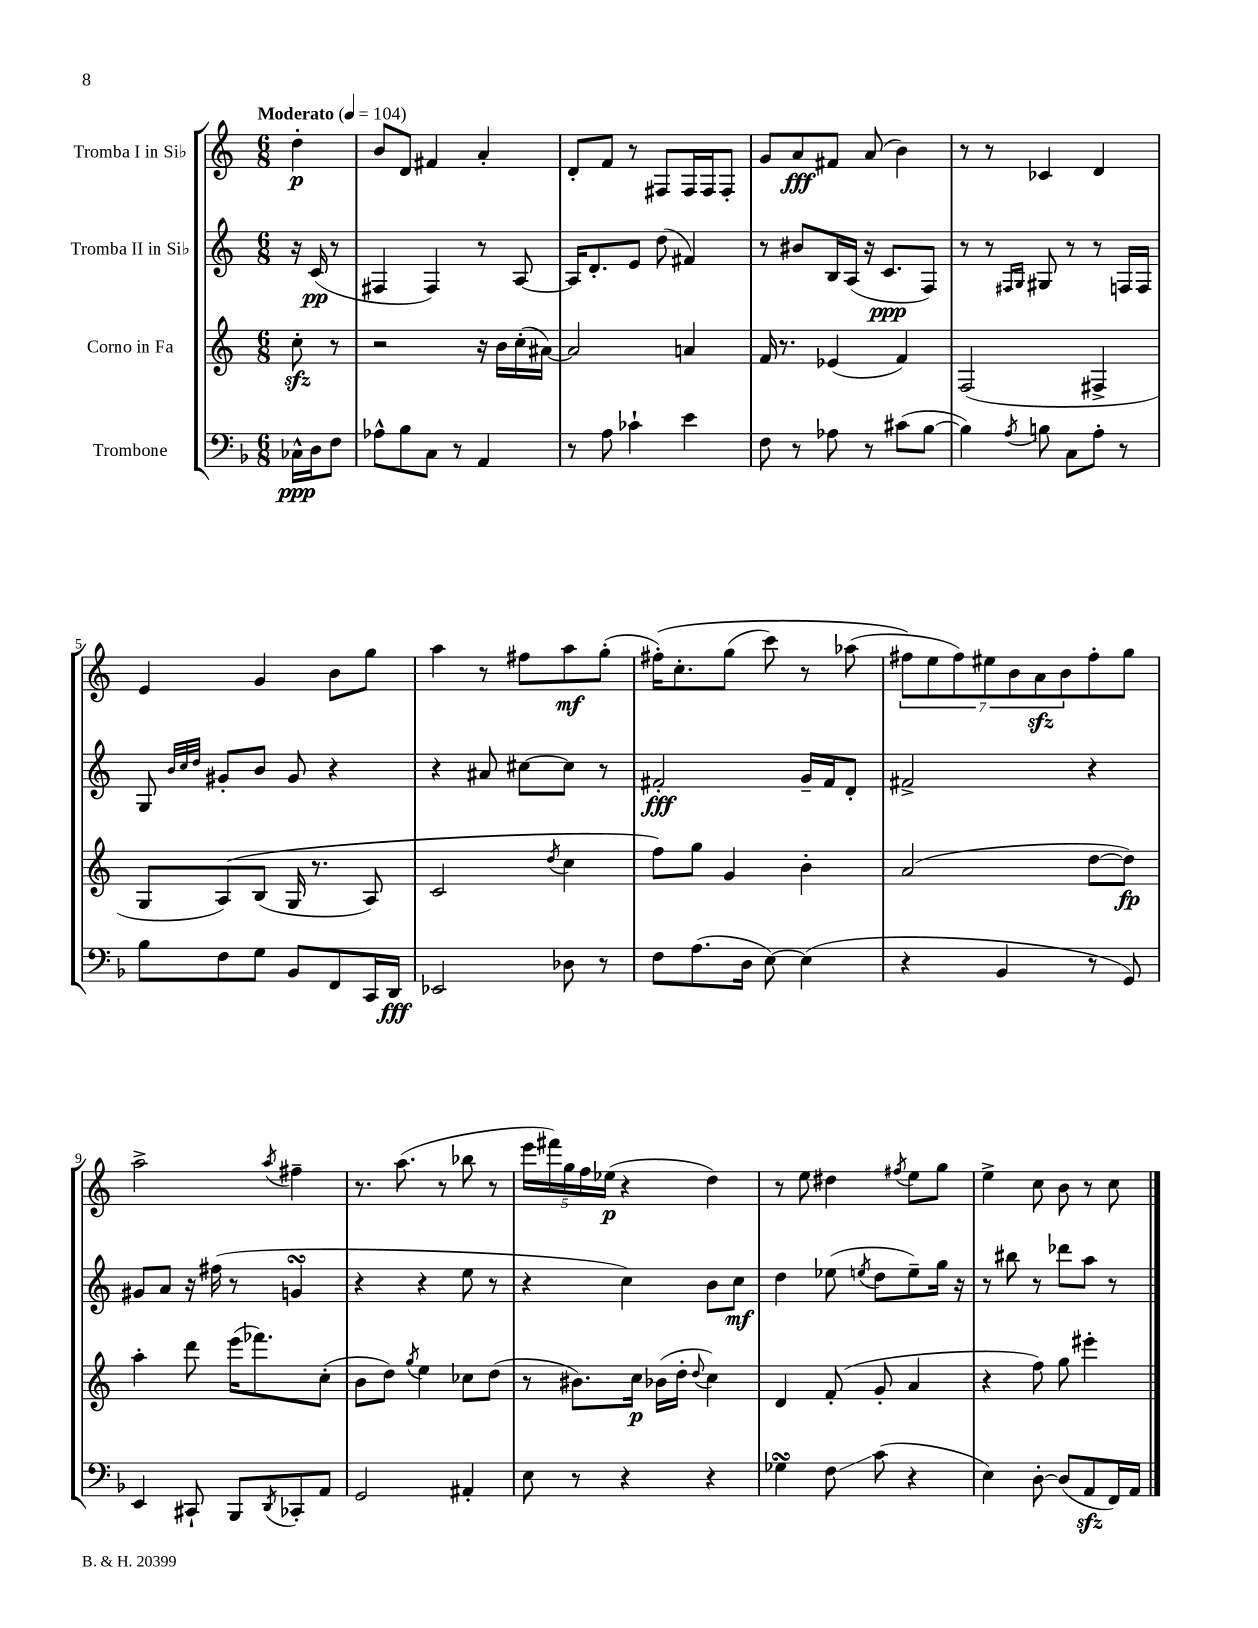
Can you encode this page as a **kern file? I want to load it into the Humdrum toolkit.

**kern	**kern	**kern	**kern
*staff4	*staff3	*staff2	*staff1
*clefF4	*clefG2	*clefG2	*clefG2
*k[b-]	*k[]	*k[]	*k[]
*M6/8	*M6/8	*M6/8	*M6/8
*MM104	*MM104	*MM104	*MM104
16C-^^	8cc'	16r	4dd'
16D	.	(16c	.
8F	8r	8r	.
=	=	=	=
8A-^^	2r	4F#	8b
8B-	.	.	8d
8C	.	4F#)	4f#
8r	.	.	.
4AA	16r	8r	4a'
.	16b	.	.
.	(16cc'	[8A	.
.	[16a#)	.	.
=	=	=	=
8r	2a#]	16A]	8d'
.	.	8.d'	.
8A	.	.	8f
4c-`	.	8e	8r
.	.	(8dd	8F#
4e	4a	4f#)	16F#
.	.	.	16F#
.	.	.	8F#'
=	=	=	=
8F	16f	8r	8g
.	8.r	.	.
8r	.	8b#	8a
8A-	(4e-	16B	8f#
.	.	(16A	.
8r	.	16r	(8a
.	.	8.c	.
(8c#	4f)	.	4b)
[8B-	.	8F)	.
=	=	=	=
4B-])	(2F	8r	8r
.	.	8r	8r
.	.	16qqF#	.
8qA	.	16qqG	.
8B	.	8G#	4c-
8C	.	8r	.
8A'	4F#^	8r	4d
8r	.	16F	.
.	.	16F	.
=	=	=	=
8B-	8G	8G	4e
.	.	32qqb	.
.	.	32qqcc	.
.	.	32qqdd	.
8F	&(8A)	8g#'	.
8G	(8B	8b	4g
8BB-	16G	8g#	.
.	8.r	.	.
8FF	.	4r	8b
16CC	8A)	.	8gg
16DD	.	.	.
=	=	=	=
2EE-	2c	4r	4aa
.	.	8a#	8r
.	.	[8cc#	8ff#
.	8qdd	.	.
8D-	4cc	8cc#]	8aa
8r	.	8r	(8gg'
=	=	=	=
8F	8ff&)	2f#'	&(16ff#')
.	.	.	8.cc'
(8.A	8gg	.	.
.	4g	.	(8gg
16D	.	.	.
[8E)	.	.	8ccc)
(4E]	4b'	16g~	8r
.	.	16f#	.
.	.	8d'	(8aa-
=	=	=	=
4r	(2a	2f#^	14ff#&)
.	.	.	14ee
.	.	.	14ff#)
.	.	.	14ee#
4BB-	.	.	.
.	.	.	14b
.	.	.	14a
.	.	.	14b
8r	[8dd	4r	8ff#'
8GG)	8dd])	.	8gg
=	=	=	=
4EE	4aa'	8g#	2aa^
.	.	8a	.
8CC#`	8ddd	16r	.
.	.	(16ff#	.
8BBB-	(16eee	8r	.
.	8.fff-)	.	.
8qDD	.	.	8qaa
8CC-'	.	4g	4ff#~
8AA	(8cc'	.	.
=	=	=	=
2GG	8b	4r	8.r
.	8dd)	.	.
.	.	.	(8.aa
.	8qgg	.	.
.	4ee	4r	.
.	.	.	8r
4AA#'	8cc-	8ee	8bb-
.	(8dd	8r	8r
=	=	=	=
8E	8r	4r	20eee
.	.	.	20fff#)
.	.	.	20gg
8r	8.b#)	.	.
.	.	.	20ff
.	.	.	(20ee-
4r	.	4cc)	4r
.	16cc	.	.
.	(16b-	.	.
.	16dd'	.	.
.	8qqdd	.	.
4r	4cc)	8b	4dd)
.	.	8cc	.
=	=	=	=
4G-	4d	4dd	8r
.	.	.	8ee
8F	(8f'	(8ee-	4dd#
.	.	8qee	.
(8c	8g'	8dd	.
.	.	.	8qff#
4r	4a	8ee~)	8ee
.	.	16gg	8gg
.	.	16r	.
=	=	=	=
4E)	4r	8r	4ee^
.	.	8bb#	.
[8D'	8ff)	8r	8cc
(8D]	8gg	8ddd-	8b
8AA	4eee#'	8aa	8r
16FF)	.	8r	8cc
16AA	.	.	.
==	==	==	==
*-	*-	*-	*-
